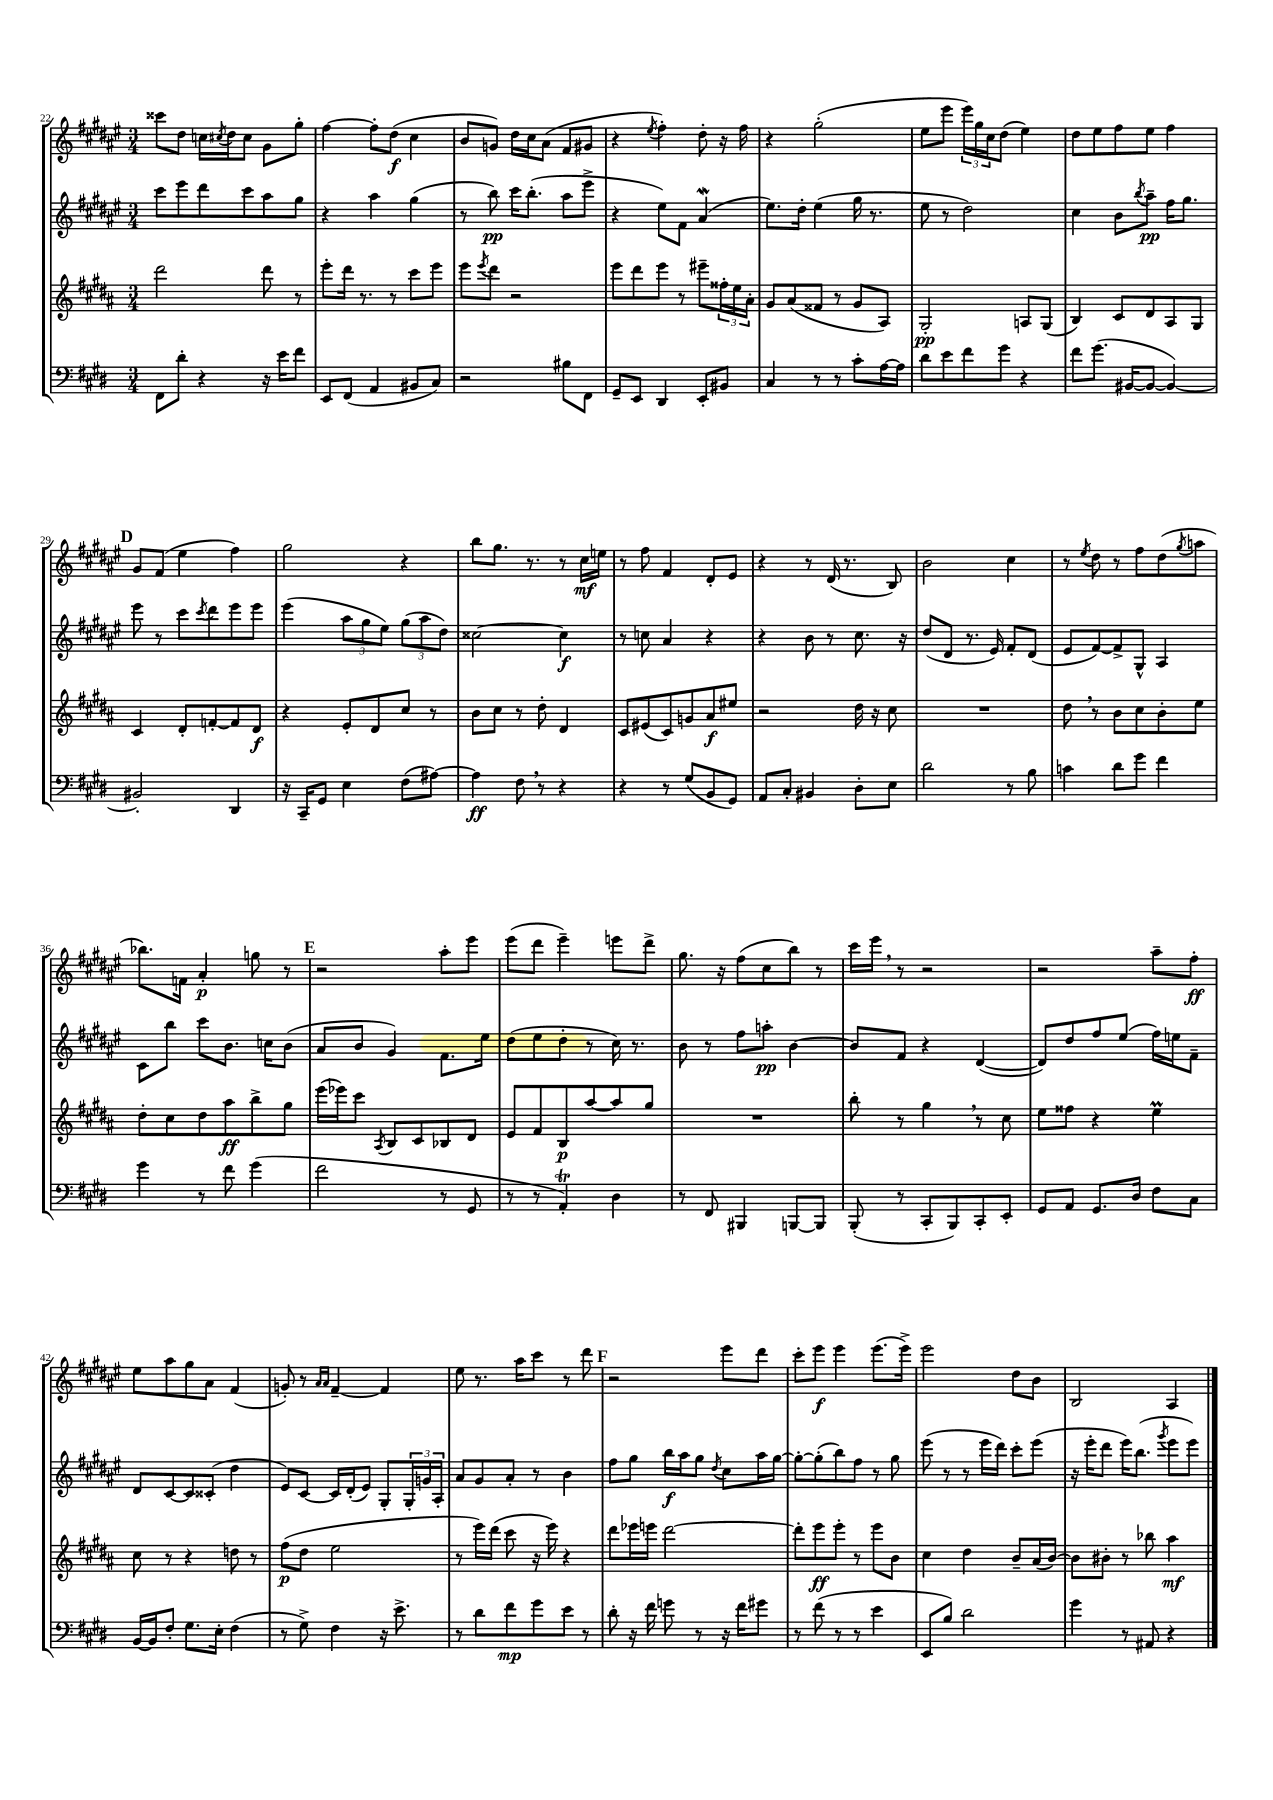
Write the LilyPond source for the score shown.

<<
\new StaffGroup <<
\new Staff = "s0" {
    \clef treble \key fis \major \numericTimeSignature \time 3/4
    cisis'''8 dis''8 c''16 \acciaccatura { cis''8 } dis''16 cis''8 gis'8 gis''8-. |
    fis''4~ fis''8-. dis''8\f( cis''4 |
    b'8 g'8) dis''16 cis''16 ais'8( fis'8 gis'8 |
    r4 \acciaccatura { eis''8 } fis''4-.) dis''8-. r16 fis''16 |
    r4 gis''2-.( |
    eis''8 eis'''8 \tuplet 3/2 { eis'''16) gis''16 cis''16 } dis''8( eis''4) |
    dis''8 eis''8 fis''8 eis''8 fis''4 |
    \mark \markup { \bold "D" } gis'8 fis'8( eis''4 fis''4) |
    gis''2 r4 |
    b''8 gis''8. r8. r8 cis''16\mf e''16 |
    r8 fis''8 fis'4 dis'8-. eis'8 |
    r4 r8 dis'16( r8. b8) |
    b'2 cis''4 |
    r8 \acciaccatura { eis''8 } dis''8 r8 fis''8 dis''8( \acciaccatura { gis''8 } a''8 |
    bes''8.) f'16 ais'4-.\p g''8 r8 |
    \mark \markup { \bold "E" } r2 ais''8-. eis'''8 |
    eis'''8( dis'''8 eis'''4--) e'''8 dis'''8-> |
    gis''8. r16 fis''8( cis''8 b''8) r8 |
    cis'''16 eis'''16 \breathe r8 r2 |
    r2 ais''8-- fis''8-.\ff |
    eis''8 ais''8 gis''8 ais'8 fis'4( |
    g'8-.) r8 \grace { ais'16 ais'16 } fis'4~-- fis'4 |
    eis''8 r8. ais''16 cis'''8 r8 dis'''8 |
    \mark \markup { \bold "F" } r2 eis'''8 dis'''8 |
    cis'''8-. eis'''8\f eis'''4 eis'''8.( eis'''16->) |
    eis'''2 dis''8 b'8 |
    b2 ais4 \bar "|." |
}
\new Staff = "s1" {
    \clef treble \key fis \major \numericTimeSignature \time 3/4
    cis'''8 eis'''8 dis'''8 cis'''8 ais''8 gis''8 |
    r4 ais''4 gis''4( |
    r8 b''8\pp) cis'''16 b''8.-.( ais''8 eis'''8-> |
    r4 eis''8) fis'8 ais'4\mordent( |
    eis''8.) dis''16-. eis''4( gis''16 r8. |
    eis''8 r8 dis''2) |
    cis''4 b'8 \acciaccatura { b''8 } ais''8--\pp fis''16 gis''8. |
    \mark \markup { \bold "D" } eis'''8 r8 cis'''8 \acciaccatura { cis'''8 } dis'''8 eis'''8 eis'''8 |
    eis'''4( \tuplet 3/2 { ais''8 gis''8 eis''8) } \tuplet 3/2 { gis''8( ais''8 dis''8) } |
    cisis''2~ cisis''4\f |
    r8 c''8 ais'4 r4 |
    r4 b'8 r8 cis''8. r16 |
    dis''8( dis'8 r8. eis'16) fis'8-. dis'8( |
    eis'8 fis'8~) fis'8-> gis8-^ ais4 |
    cis'8 b''8 cis'''8 b'8. c''16 b'8( |
    \mark \markup { \bold "E" } ais'8 b'8 gis'4) fis'8. eis''16 |
    dis''8( eis''8 dis''8-. r8 cis''16) r8. |
    b'8 r8 fis''8 a''8-.\pp b'4~ |
    b'8 fis'8 r4 dis'4~( |
    dis'8) dis''8 fis''8 eis''8( fis''16) e''16 fis'8-- |
    dis'8 cis'8~ cis'8 cisis'8-.( dis''4 |
    eis'8) cis'8~ cis'16 dis'16-.( eis'8) gis8-. \tuplet 3/2 { gis16-. g'16 ais16-. } |
    ais'8 gis'8 ais'8-. r8 b'4 |
    \mark \markup { \bold "F" } fis''8 gis''8 b''16\f ais''16 gis''8 \acciaccatura { dis''8 } cis''8 ais''16 gis''16~ |
    gis''8~-. gis''8-.( b''8) fis''8 r8 gis''8 |
    eis'''8( r8 r8 eis'''16 dis'''16) cis'''8-. eis'''8( |
    r16 eis'''16-. dis'''8 eis'''16) b''8.( \acciaccatura { gis'''8 } eis'''8 eis'''8) \bar "|." |
}
\new Staff = "s2" {
    \clef treble \key b \major \numericTimeSignature \time 3/4
    dis'''2 dis'''8 r8 |
    e'''8-. dis'''16 r8. r8 cis'''8 e'''8 |
    e'''8 \acciaccatura { e'''8 } dis'''8 r2 |
    e'''8 dis'''8 e'''8 r8 eis'''8-- \tuplet 3/2 { fisis''16-. e''16 ais'16-. } |
    gis'8 ais'8( fisis'8 r8 gis'8 ais8) |
    gis2-.\pp a8 gis8( |
    b4) cis'8 dis'8 ais8 gis8 |
    \mark \markup { \bold "D" } cis'4 dis'8-. f'8~-. f'8 dis'8\f |
    r4 e'8-. dis'8 cis''8 r8 |
    b'8 cis''8 r8 dis''8-. dis'4 |
    cis'8 eis'8( cis'8) g'8 ais'8\f eis''8 |
    r2 dis''16 r16 cis''8 |
    R2. |
    dis''8 \breathe r8 b'8 cis''8 b'8-. e''8 |
    dis''8-. cis''8 dis''8 ais''8\ff b''8-> gis''8 |
    \mark \markup { \bold "E" } e'''16( ees'''16) cis'''8 \acciaccatura { ais8 } b8 cis'8 bes8 dis'8 |
    e'8 fis'8 b8\p ais''8~ ais''8 gis''8 |
    R2. |
    b''8-. r8 gis''4 \breathe r8 cis''8 |
    e''8 fisis''8 r4 e''4\prall |
    cis''8 r8 r4 d''8 r8 |
    fis''8\p( dis''8 e''2 |
    r8 e'''16) dis'''16( cis'''8 r16 e'''16) r4 |
    \mark \markup { \bold "F" } dis'''8 ees'''16 e'''16 dis'''2~ |
    dis'''8-. e'''8\ff e'''8-. r8 e'''8 b'8 |
    cis''4 dis''4 b'8-- ais'16( b'16~) |
    b'8 bis'8-. r8 bes''8 ais''4\mf \bar "|." |
}
\new Staff = "s3" {
    \clef bass \key e \major \numericTimeSignature \time 3/4
    fis,8 dis'8-. r4 r16 e'16 fis'8 |
    e,8 fis,8( a,4 bis,8 cis8) |
    r2 bis8 fis,8 |
    gis,8-- e,8 dis,4 e,8-. bis,8 |
    cis4 r8 r8 cis'8-. a16~ a16 |
    dis'8 e'8 fis'8 gis'8 r4 |
    fis'8 gis'8.( bis,16~ bis,8~ bis,4~) |
    \mark \markup { \bold "D" } bis,2-. dis,4 |
    r16 cis,16-- gis,8 e4 fis8( ais8~) |
    ais4\ff fis8 \breathe r8 r4 |
    r4 r8 gis8( b,8 gis,8) |
    a,8 cis8-. bis,4 dis8-. e8 |
    dis'2 r8 b8 |
    c'4 dis'8 gis'8 fis'4 |
    gis'4 r8 fis'8 gis'4( |
    \mark \markup { \bold "E" } fis'2 r8 gis,8 |
    r8 r8 a,4-.\trill) dis4 |
    r8 fis,8 bis,,4 b,,8~ b,,8 |
    b,,8-.( r8 cis,8-. b,,8) cis,8-. e,8-. |
    gis,8 a,8 gis,8. dis16 fis8 cis8 |
    b,16~ b,16 fis8-. gis8. e16-. fis4( |
    r8 gis8->) fis4 r16 e'8.-> |
    r8 dis'8 fis'8\mp gis'8 e'8 r8 |
    \mark \markup { \bold "F" } dis'8-. r16 fis'16 g'8 r8 r16 fis'16 gis'8 |
    r8 fis'8( r8 r8 e'4 |
    e,8 b8) dis'2 |
    gis'4 r8 ais,8 r4 \bar "|." |
}
>>
>>
\layout { \context { \Score currentBarNumber = #22 } }
